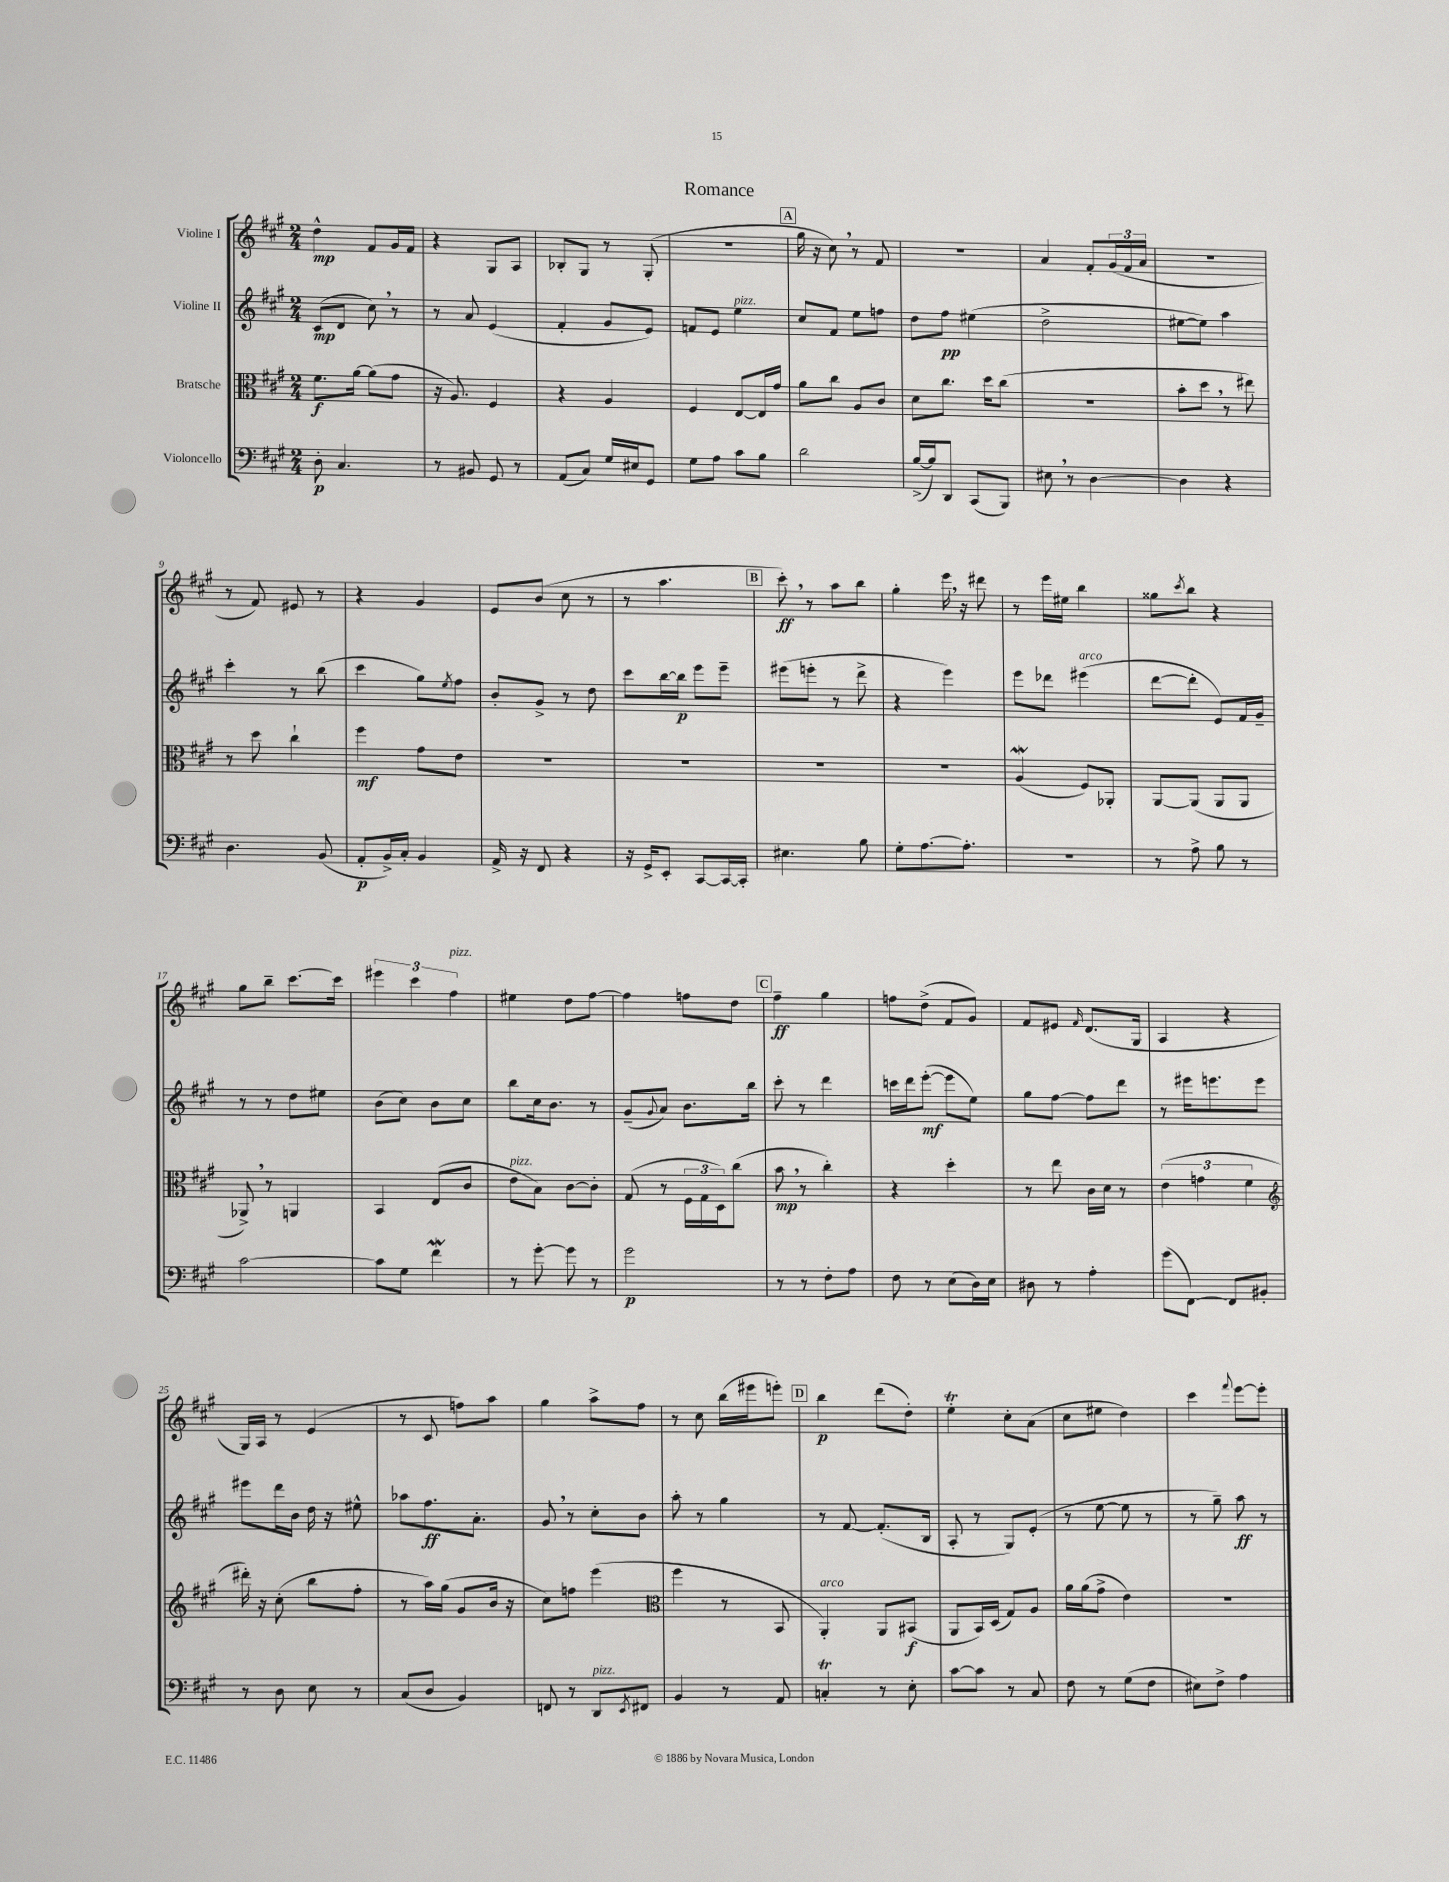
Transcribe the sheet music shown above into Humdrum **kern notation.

**kern	**kern	**kern	**kern
*staff4	*staff3	*staff2	*staff1
*clefF4	*clefC3	*clefG2	*clefG2
*k[f#c#g#]	*k[f#c#g#]	*k[f#c#g#]	*k[f#c#g#]
*M2/4	*M2/4	*M2/4	*M2/4
8D'	8.f#	(8c#	4dd^^
4.C#	.	8d	.
.	[16a	.	.
.	(8a]	8cc#)	8f#
.	8g#	8r	16g#
.	.	.	16f#
=	=	=	=
8r	16r	8r	4r
.	8.A)	.	.
8BB#	.	8a	.
8GG#	4F#	(4e	8G#
8r	.	.	8A
=	=	=	=
(8AA	4r	4f#'	8B-'
8C#)	.	.	8G#
16G#	4A	8g#	8r
16E#	.	.	.
8GG#	.	8e)	(8G#'
=	=	=	=
8G#	4F#	8f	2r
8A	.	8e	.
8c#	[8E	4ee	.
8B	16E]	.	.
.	16g#	.	.
=	=	=	=
2d	8a	8cc#	16gg#
.	.	.	16r
.	8cc#	8f#	8cc#)
.	8A	8ee	8r
.	8c#	8ff	8f#
=	=	=	=
([16B^	8d	8dd	2r
16B])	.	.	.
8DD	8.cc#	8ff#	.
(8CC#	.	(4ee#	.
.	16dd	.	.
8BBB)	(8cc#	.	.
=	=	=	=
8E#	2r	2dd^	4a
8r	.	.	.
[4D	.	.	8f#'
.	.	.	(24g#
.	.	.	24f#
.	.	.	24a
=	=	=	=
4D]	8b'	[8ee#	2r
.	8dd	8ee#])	.
4r	8r	4aa	.
.	8ee#)	.	.
=	=	=	=
4.D	8r	4ccc#'	8r
.	8dd	.	8f#)
.	4cc#`	8r	8e#
(8BB	.	(8bb	8r
=	=	=	=
8AA'	4ff#	4ccc#	4r
16BB^)	.	.	.
16C#'	.	.	.
4BB	8g#	8gg#)	4g#
.	.	8qee	.
.	8e	8ff#	.
=	=	=	=
16AA^	2r	8b'	8e
16r	.	.	.
8FF#	.	8g#^	(8b
4r	.	8r	8cc#
.	.	8dd	8r
=	=	=	=
16r	2r	8ccc#	8r
16GG#^	.	.	.
8EE'	.	[16bb	4.aa
.	.	16bb]	.
[8CC#	.	8eee	.
16CC#_	.	8eee~	.
16CC#']	.	.	.
=	=	=	=
4.E#	2r	(8eee#	8ccc#')
.	.	8eee'	8r
.	.	8r	8aa
8B	.	8ddd^	8bb
=	=	=	=
8G#'	2r	4r	4gg#'
[8.A	.	.	.
.	.	4eee)	16eee
8.A']	.	.	16r
.	.	.	8ddd#
=	=	=	=
2r	(4A	8eee	8r
.	.	8ddd-	16eee
.	.	.	16ee#
.	8F#)	(4eee#	4bb
.	8AA-'	.	.
=	=	=	=
8r	[8AA	[8ddd	8gg##
.	.	.	8qccc#
8A^	(8AA]	8ddd']	8bb
8B	8AA	8e)	4r
8r	8AA	16f#	.
.	.	16g#~	.
=	=	=	=
[2c#	8AA-^)	8r	8gg#
.	8r	8r	8bb~
.	4AA	8dd	[8.ccc#
.	.	8ee#	.
.	.	.	16ccc#]
=	=	=	=
8c#]	4BB	(8b	6eee#
8G#	.	8cc#)	.
.	.	.	6ccc#
4f#	(8E	8b	.
.	.	.	6ff#
.	8c#	8cc#	.
=	=	=	=
8r	8e	8bb	4ee#
[8g#'	8B)	16cc#	.
.	.	8.b	.
8g#]	[8c#	.	8dd
8r	8c#']	8r	[8ff#
=	=	=	=
2g#	(8G#	(8g#~	4ff#]
.	.	8qqg#	.
.	8r	8a)	.
.	24F#	8.b	8ff
.	24G#	.	.
.	24D)	.	.
.	(8cc#	.	8dd
.	.	16bb	.
=	=	=	=
8r	8b	8ccc#'	4ff#~
8r	8r	8r	.
8F#'	4cc#')	4ddd	4gg#
8A	.	.	.
=	=	=	=
8F#	4r	16ccc	8ff
.	.	16ddd	.
8r	.	([8eee'	(8dd^
(8E	4dd'	8eee]	8f#
16D)	.	8ee)	8g#)
16E	.	.	.
=	=	=	=
8D#	8r	8gg#	8f#
8r	8ee	[8ff#	8e#
.	.	.	16qqf#
4A'	16c#	8ff#]	(8.d
.	16d	.	.
.	8r	8ddd	.
.	.	.	16G#
=	=	=	=
(8g#	(6e	8r	4A
[8FF#)	.	16eee#	.
.	6g	.	.
.	.	8.eee	.
8FF#]	.	.	4r
.	6f#	.	.
8BB#'	.	8eee	.
=	=	=	=
*	*clefG2	*	*
8r	16ddd#')	8eee#	16G#)
.	16r	.	16A
8D	(8cc#'	16ddd	8r
.	.	16b	.
8E	8bb	16dd	(4e
.	.	16r	.
8r	8ff#'	8ee#^^	.
=	=	=	=
(8C#	8r	8aa-	8r
8D	16aa)	8.ff#	8c#
.	(16gg#	.	.
4BB)	8g#	.	8ff)
.	.	8.a'	.
.	16b	.	8aa
.	16r	.	.
=	=	=	=
8FF	8cc#)	8g#	4gg#
8r	8ff	8r	.
8DD	(4eee	8cc#'	8aa^
8qEE	.	.	.
8FF#	.	8b	8ff#
=	=	=	=
*	*clefC3	*	*
4BB	4ff#	8aa'	8r
.	.	8r	8cc#
8r	8r	4gg#	(16bb
.	.	.	16eee#
8AA	8BB	.	8eee')
=	=	=	=
4C'	4AA')	8r	4bb
.	.	[8f#	.
8r	8AA	(8.f#']	(8ddd
8E'	(8BB#	.	8dd')
.	.	16B	.
=	=	=	=
[8c#	8AA	8A'	4ee'
8c#]	16BB)	8r	.
.	(16D	.	.
8r	8G#)	8G#)	8cc#'
8C#	8A	(8e'	(8a
=	=	=	=
8F#	16a	8r	8cc#
.	(16a	.	.
8r	8g#^	[8ee	8ee#
(8G#	4e)	8ee]	4dd)
8F#	.	8r	.
=	=	=	=
8E#)	2r	8r	4ccc#
8F#^	.	8gg#~)	.
.	.	.	8qqfff#
4A	.	8aa	[8eee
.	.	8r	8eee']
==	==	==	==
*-	*-	*-	*-
